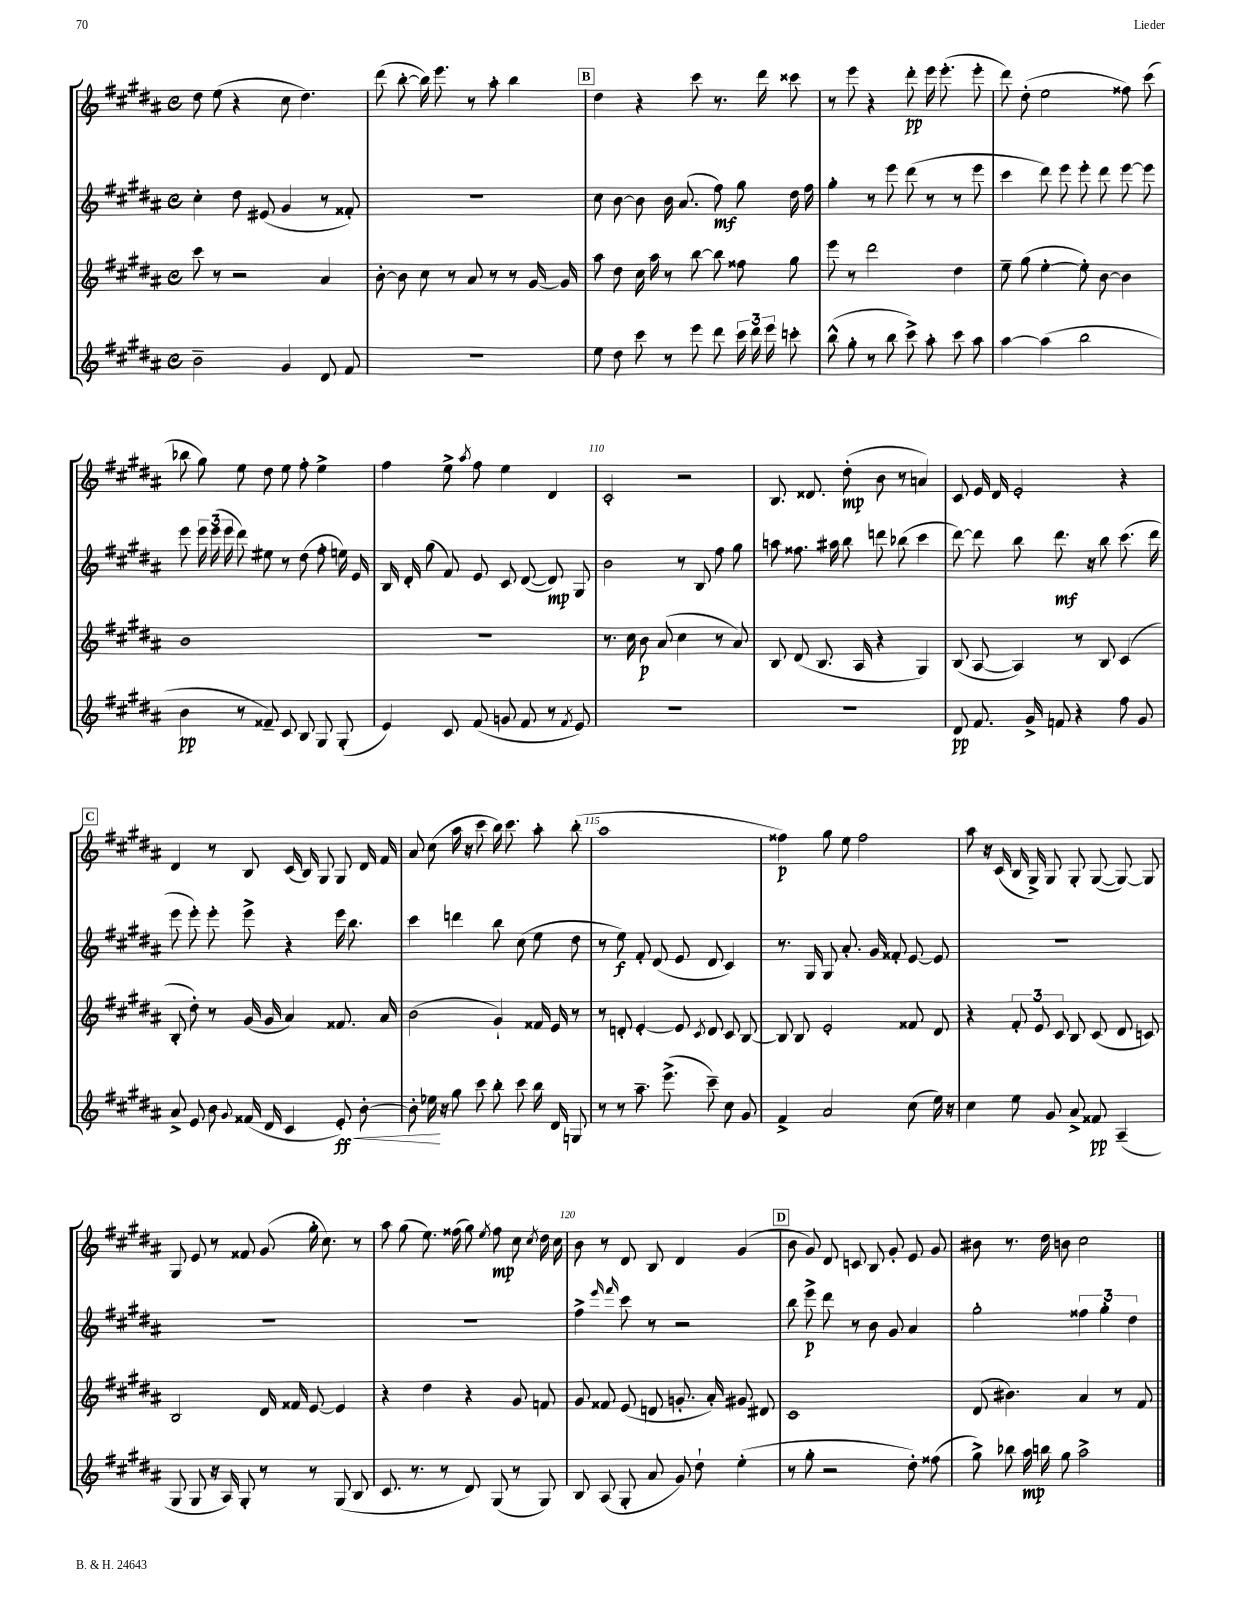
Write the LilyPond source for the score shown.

<<
\new StaffGroup <<
\new Staff = "s0" {
    \clef treble \key b \major \defaultTimeSignature \time 4/4
    \autoBeamOff dis''8 e''8( r4 cis''8 dis''4.) |
    dis'''8( b''8~-. b''16) e'''8. r8 ais''8-. b''4 |
    \mark \markup { \box "B" } dis''4 r4 cis'''8 r8. dis'''16 cisis'''8 |
    r8 e'''8 r4 dis'''8-.\pp e'''16 e'''8.-.( e'''8-. |
    dis'''8) dis''8-.( e''2 fisis''8) cis'''8( |
    bes''8 gis''8) e''8 dis''8 e''8 fis''8-. e''4-> |
    fis''4 e''8-> \acciaccatura { ais''8 } fis''8 e''4 dis'4 |
    cis'2-. r2 |
    b8. disis'8. dis''8-.\mp( b'8 r8 a'4) |
    cis'8 e'16 dis'16 e'2-. r4 |
    \mark \markup { \box "C" } dis'4 r8 b8 cis'16( b16) gis8 gis8 dis'16 fis'16 |
    ais'8 cis''8( ais''16 r16 cis'''8 b''16) cis'''8. ais''8-. b''8-.( |
    ais''1 |
    fisis''4\p) gis''8 e''8 fisis''2 |
    ais''8 r16 cis'16( b16 gis16->) gis8 gis8-. gis8~( gis8~) gis8 |
    gis8 e'8 r8 fisis'8 gis'8( gis''16-. cis''8.) r8 |
    ais''8 gis''8( e''8.) fisis''16( gis''8) \acciaccatura { e''8 } fisis''8\mp cis''8 \acciaccatura { cis''8 } dis''16 cis''16 |
    b'8 r8 dis'8 b8 dis'4 gis'4( |
    \mark \markup { \box "D" } b'8 gis'8) dis'8 c'8 b8 gis'8-. e'8 gis'8 |
    bis'8 r8. dis''16 b'8 cis''2 \bar "|." |
}
\new Staff = "s1" {
    \clef treble \key b \major \defaultTimeSignature \time 4/4
    \autoBeamOff cis''4-. dis''8 eis'8( gis'4 r8 fisis'8-.) |
    R1 |
    \mark \markup { \box "B" } cis''8 b'8~ b'8 b'16 ais'8.( fis''8\mf) gis''8 dis''16 fis''16 |
    gis''4-. r8 e'''8 dis'''8( r8 r8 e'''8 |
    cis'''4 dis'''8) e'''8 e'''8-. dis'''8 e'''8~ e'''8 |
    e'''8 \tuplet 3/2 { e'''16 e'''16( e'''16 } dis'''8) eis''8 r8 dis''8( fis''8-. e''16) e'16 |
    b16 dis'16-. gis''8( fis'8) e'8 cis'8 dis'8~( dis'8\mp) gis8 |
    b'2 r8 b8 fis''8 gis''8 |
    a''8 fisis''8. ais''16 b''8 d'''8 bes''8( cis'''4 |
    dis'''8~) dis'''8 b''8 dis'''8.\mf r16 b''8 cis'''8.( dis'''16 |
    \mark \markup { \box "C" } e'''8 e'''8-.) e'''8-. e'''8-> r4 e'''16 b''8. |
    cis'''4 d'''4 b''8 cis''8( e''8 dis''8 |
    r8 e''8\f) fis'8-. dis'8( e'8 dis'8 cis'4) |
    r8. gis16 gis8 ais'8.-. gis'16 fisis'8-. e'8~ e'8 |
    R1 |
    R1 |
    R1 |
    fis''4-> \grace { e'''16 fis'''16 } cis'''8 r8 r2 |
    \mark \markup { \box "D" } b''8 e'''8->\p dis'''8 r8 b'8 gis'8 ais'4 |
    gis''2-. \tuplet 3/2 { fisis''4 gis''4-. dis''4 } \bar "|." |
}
\new Staff = "s2" {
    \clef treble \key b \major \defaultTimeSignature \time 4/4
    \autoBeamOff cis'''8 r8 r2 ais'4 |
    b'8~-. b'8 cis''8 r8 ais'8 r8 r8 gis'16~ gis'16 |
    \mark \markup { \box "B" } ais''8 dis''8 cis''16 ais''16 r8 b''8~ b''8 fisis''8 gis''8 |
    e'''8 r8 dis'''2 dis''4 |
    e''8-- gis''8( e''4~-. e''8-.) b'8~ b'4 |
    b'1 |
    r1 |
    r8. cis''16 b'8\p ais'8( cis''4 r8 ais'8) |
    b8 dis'8( b8. ais16 r4 gis4) |
    b8( ais8~ ais4) r8 b8 cis'4( |
    \mark \markup { \box "C" } b8-. dis''8-.) r8 gis'16( gis'16 ais'4) fisis'8. ais'16 |
    b'2( gis'4-!) fisis'16 e'16 r8 |
    r8 d'8-. e'4~-. e'8 \acciaccatura { cis'8 } d'8 cis'8 b8~ |
    b8 b8 e'2-. fisis'8 dis'8 |
    r4 \tuplet 3/2 { fis'8-. e'8 cis'8 } b8 cis'8( dis'8 c'8) |
    b2 dis'16 fisis'16 e'8~ e'4 |
    r4 dis''4 r4 gis'8 f'8 |
    gis'8 fisis'8 e'8( d'8 g'8.-. ais'16-.) gis'8 dis'8 |
    \mark \markup { \box "D" } cis'1 |
    dis'8( bis'4.) ais'4 r8 fis'8 \bar "|." |
}
\new Staff = "s3" {
    \clef treble \key b \major \defaultTimeSignature \time 4/4
    \autoBeamOff b'2-- gis'4 dis'8 fis'8 |
    R1 |
    \mark \markup { \box "B" } e''8 dis''8 cis'''8 r8 e'''8 dis'''8 \tuplet 3/2 { cis'''16 dis'''16 e'''16 } c'''8-. |
    b''8-^( gis''8-. r8 b''8 cis'''8->) ais''8-. cis'''8 ais''8 |
    ais''4~ ais''4( b''2 |
    b'4\pp r8 fisis'8--) cis'8 b8 gis8 gis8-.( |
    e'4) cis'8 fis'8( g'8 fis'8 r8 \acciaccatura { fis'8 } e'8) |
    R1 |
    R1 |
    dis'8\pp fis'8. gis'16-> f'8 r4 fis''8 gis'8 |
    \mark \markup { \box "C" } ais'8-> e'8 b'8 \appoggiatura { gis'8 } fisis'16( dis'16 cis'4 e'8-.\ff\<) b'8~-. |
    b'8-. ees''16\! r16 gis''8 cis'''8 b''8-. cis'''8 b''16 dis'16 g8 |
    r8 r8 ais''8.-- e'''8.->( cis'''8--) cis''8 gis'8 |
    fis'4-> ais'2 cis''8( e''16) r16 |
    cis''4 e''8 gis'8 ais'8-> fisis'8\pp ais4--( |
    gis8 gis8 r16 ais16) gis8-. r8 r8 gis8( b8 |
    cis'8. r8. r8 dis'8) gis8( r8 gis8) |
    b8 ais8( gis8-. ais'8 gis'8) dis''8-! e''4-.( |
    \mark \markup { \box "D" } r8 gis''8-. r2 dis''8-.) fisis''8( |
    gis''8->) bes''8 ais''16\mp b''16 gis''8 ais''2-> \bar "|." |
}
>>
>>
\layout { \context { \Score currentBarNumber = #103 \override BarNumber.break-visibility = ##(#f #t #t) barNumberVisibility = #(every-nth-bar-number-visible 5) } }
